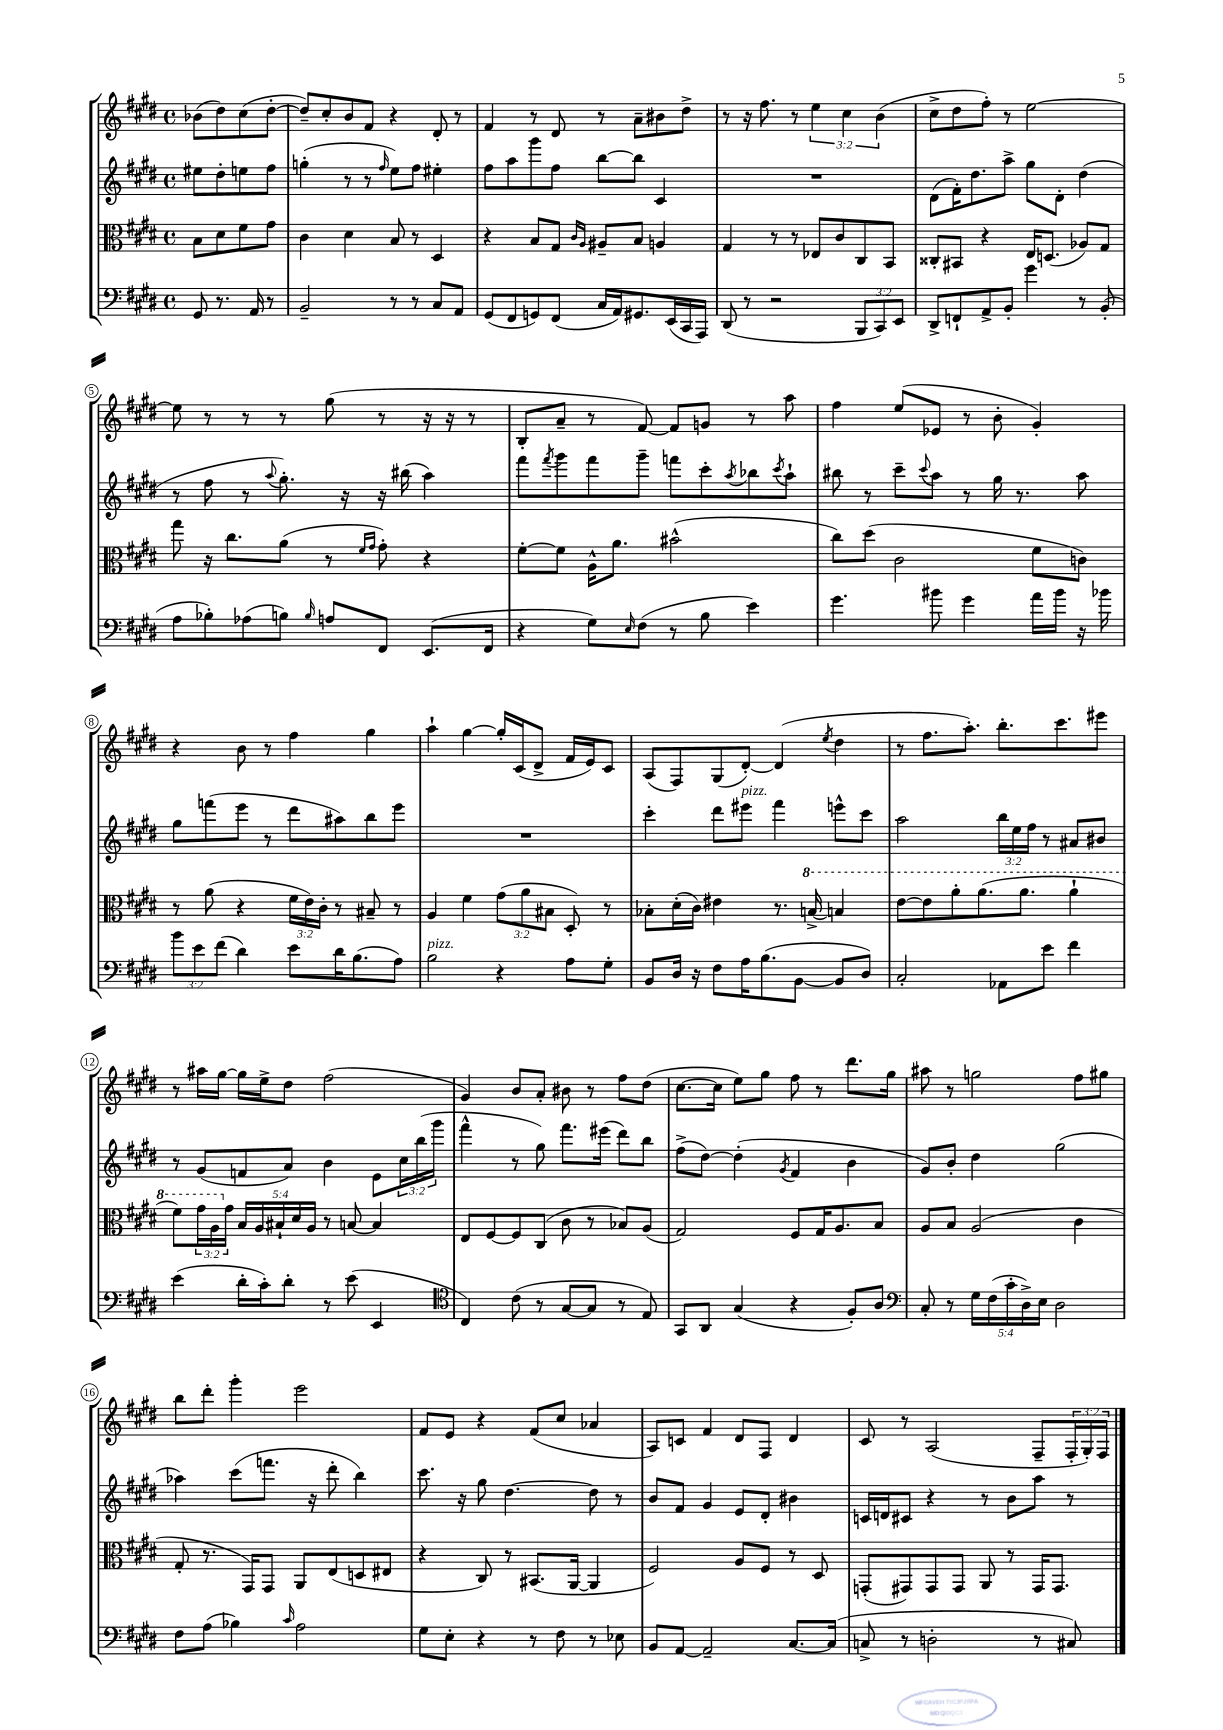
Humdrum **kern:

**kern	**kern	**kern	**kern
*staff4	*staff3	*staff2	*staff1
*clefF4	*clefC3	*clefG2	*clefG2
*k[f#c#g#d#]	*k[f#c#g#d#]	*k[f#c#g#d#]	*k[f#c#g#d#]
*M4/4	*M4/4	*M4/4	*M4/4
*met(c)	*met(c)	*met(c)	*met(c)
8GG#	8B	8ee#	(8b-
8.r	8d#	8dd#'	8dd#)
.	8f#	8ee	(8cc#
16AA	.	.	.
8r	8g#	8ff#	[8dd#'
=	=	=	=
2BB~	4c#	(4gg'	8dd#~])
.	.	.	8cc#'
.	4d#	8r	8b
.	.	8r	8f#
.	.	16qqff#	.
8r	8B	8ee)	4r
8r	8r	8ff#	.
8C#	4D#	4ee#'	8d#'
8AA	.	.	8r
=	=	=	=
(8GG#	4r	8ff#	4f#
8FF#	.	8aa	.
8GG)	8B	8ggg#	8r
(8FF#	8G#	8ff#	8d#
.	16qqc#	.	.
.	16qqA	.	.
16C#	8A#~	[8bb	8r
16AA)	.	.	.
8.GG#	8B	8bb]	8a~
.	4A	4c#	8b#
(16EE	.	.	.
16CC#	.	.	8dd#^
16AAA)	.	.	.
=	=	=	=
(8DD#	4G#	1r	8r
8r	.	.	16r
.	.	.	8.ff#
2r	8r	.	.
.	8r	.	8r
.	8E-	.	6ee
.	8c#	.	.
.	.	.	6cc#
12BBB	8C#	.	.
12CC#)	.	.	(6b
.	8BB	.	.
12EE	.	.	.
=	=	=	=
8DD#^	8C##'	(8d#	8cc#^
8FF`	8BB#	16f#')	8dd#
.	.	8.dd#	.
8AA^	4r	.	8ff#')
8BB'	.	8aa^	8r
4g#	16E	8gg#	[2ee
.	(8.D	.	.
.	.	8d#'	.
8r	8A-)	(4dd#	.
(8BB'	8G#	.	.
=	=	=	=
8A	8gg#	8r	8ee]
8B-')	16r	8ff#	8r
.	8.cc#	.	.
(8A-	.	8r	8r
.	.	8qqaa	.
8B)	(8a	8.gg#')	8r
16qqB	.	.	.
8A	8r	.	(8gg#
.	.	16r	.
.	16qqf#	.	.
.	16qqg#	.	.
8FF#	8g#')	16r	8r
.	.	(16bb#	.
(8.EE	4r	4aa)	16r
.	.	.	16r
.	.	.	8r
16FF#	.	.	.
=	=	=	=
4r	[8f#'	8fff#	8B'
.	.	8qfff#	.
.	8f#]	8ggg#	8a~
8G#)	16A^^	8fff#	8r
.	8.a	.	.
16qqE	.	.	.
(8F#	.	8ggg#~	[8f#)
8r	(2b#^^	8fff	8f#]
8B	.	8ccc#'	8g
.	.	8qaa	.
4e)	.	8bb-	8r
.	.	8qccc#	.
.	.	8aa`	8aa
=	=	=	=
4.g#	8cc#)	8bb#	4ff#
.	(8dd#	8r	.
.	2c#	8ccc#~	(8ee
.	.	8qqccc#	.
8b#	.	8aa	8e-
4g#	.	8r	8r
.	.	16gg#	8b'
.	.	8.r	.
16a	8f#	.	4g#')
16b#	.	.	.
16r	8c)	8aa	.
16b-	.	.	.
=	=	=	=
12b	8r	8gg#	4r
12e	.	.	.
.	(8a	(8fff	.
(12f#	.	.	.
4d#)	4r	8eee	8b
.	.	8r	8r
8e	24f#	8ddd#	4ff#
.	24e)	.	.
.	24c#'	.	.
16d#	8r	8aa#)	.
(8.B	.	.	.
.	8B#~	8bb	4gg#
8A)	8r	8eee	.
=	=	=	=
2B	4A	1r	4aa`
.	4f#	.	[4gg#
4r	(12g#	.	16gg#']
.	.	.	(16c#
.	12a	.	.
.	.	.	8d#^
.	12B#	.	.
8A	8D#')	.	16f#
.	.	.	16e)
8G#'	8r	.	8c#
=	=	=	=
8BB	8B-'	4ccc#'	(8A
16D#	(16d#'	.	8F#)
16r	16c#)	.	.
8F#	4e#	8ddd#	(8G#
16A	.	8eee#	[8d#')
(8.B	.	.	.
.	8.r	4fff#	(4d#]
[8BB	.	.	.
.	[16b^	.	.
.	.	.	8qee
8BB]	4b]	8eee^^	4dd#
8D#)	.	8ccc#	.
=	=	=	=
2C#'	[8ee	2aa	8r
.	8ee]	.	8.ff#
.	8aa'	.	.
.	.	.	8.aa')
.	(8.aa	.	.
8AA-	.	24bb	8.bb'
.	.	24ee	.
.	8.aa	.	.
.	.	24ff#	.
8e	.	8r	.
.	.	.	8.ccc#
4f#	4aa`	8a#	.
.	.	8b#	8eee#
=	=	=	=
(4e	8ff#)	8r	8r
.	24gg#	(8g#	16aa#
.	24a	.	.
.	.	.	[16gg#
.	24g#	.	.
16d#'	20B	8f	16gg#]
.	20A	.	.
16c#')	.	.	16ee^
.	20B#`	.	.
8d#'	.	8a)	8dd#
.	20d#	.	.
.	20A	.	.
8r	8r	4b	(2ff#
(8e	[8B	.	.
4EE	4B]	8e	.
.	.	24cc#	.
.	.	(24bb	.
.	.	24ggg#	.
=	=	=	=
*clefC4	*	*	*
4C#)	8E	4fff#^^	4g#)
.	[8F#	.	.
(8c#	8F#]	8r	8b
8r	(8C#	8gg#)	8a'
[8G#	8c#	8.fff#	8b#
8G#]	8r	.	8r
.	.	(16eee#	.
8r	8B-)	8ddd#)	8ff#
8E)	(8A	8bb	(8dd#
=	=	=	=
8GG#	2G#)	(8ff#^	[8.cc#
8AA	.	[8dd#)	.
.	.	.	16cc#]
(4G#	.	(4dd#']	8ee)
.	.	.	8gg#
.	.	8qg#	.
4r	8F#	4f#	8ff#
.	16G#	.	8r
.	8.A	.	.
8F#')	.	4b	8.ddd#
8A	8B	.	.
.	.	.	16gg#
=	=	=	=
*clefF4	*	*	*
8C#'	8A	8g#)	8aa#
8r	8B	8b'	8r
20G#	(2A	4dd#	2gg
(20F#	.	.	.
20c#'	.	.	.
20D#^)	.	.	.
20E	.	.	.
2D#	.	(2gg#	.
.	4c#	.	8ff#
.	.	.	8gg#
=	=	=	=
8F#	8G#'	4aa-)	8bb
(8A	8.r	.	8ddd#'
4B-)	.	(8ccc#	4ggg#'
.	16GG#)	.	.
.	8GG#	8.fff	.
16qqc#	.	.	.
2A	8AA	.	2eee
.	.	16r	.
.	(8E	8ddd#'	.
.	8D	4bb)	.
.	8E#	.	.
=	=	=	=
8G#	4r	8.ccc#	8f#
8E'	.	.	8e
.	.	16r	.
4r	8C#)	8gg#	4r
.	8r	[4.dd#	.
8r	(8.BB#	.	(8f#
8F#	.	.	8cc#
.	[16AA	.	.
8r	4AA]	8dd#]	4a-
8E-	.	8r	.
=	=	=	=
8BB	2F#)	8b	8A)
[8AA	.	8f#	8c
2AA~]	.	4g#	4f#
.	8A	8e	8d#
.	8F#	8d#'	8F#
[8.C#	8r	4b#	4d#
.	8D#	.	.
(16C#]	.	.	.
=	=	=	=
8C^	(8GG'	16c	8c#
.	.	16d	.
8r	8GG#)	8c#	8r
2D'	8GG#	4r	(2A
.	8GG#	.	.
.	8AA	8r	.
.	8r	8b	.
8r	16GG#	8aa	8F#~
.	8.GG#	.	.
8C#)	.	8r	24F#'
.	.	.	24G#')
.	.	.	24F#
==	==	==	==
*-	*-	*-	*-
